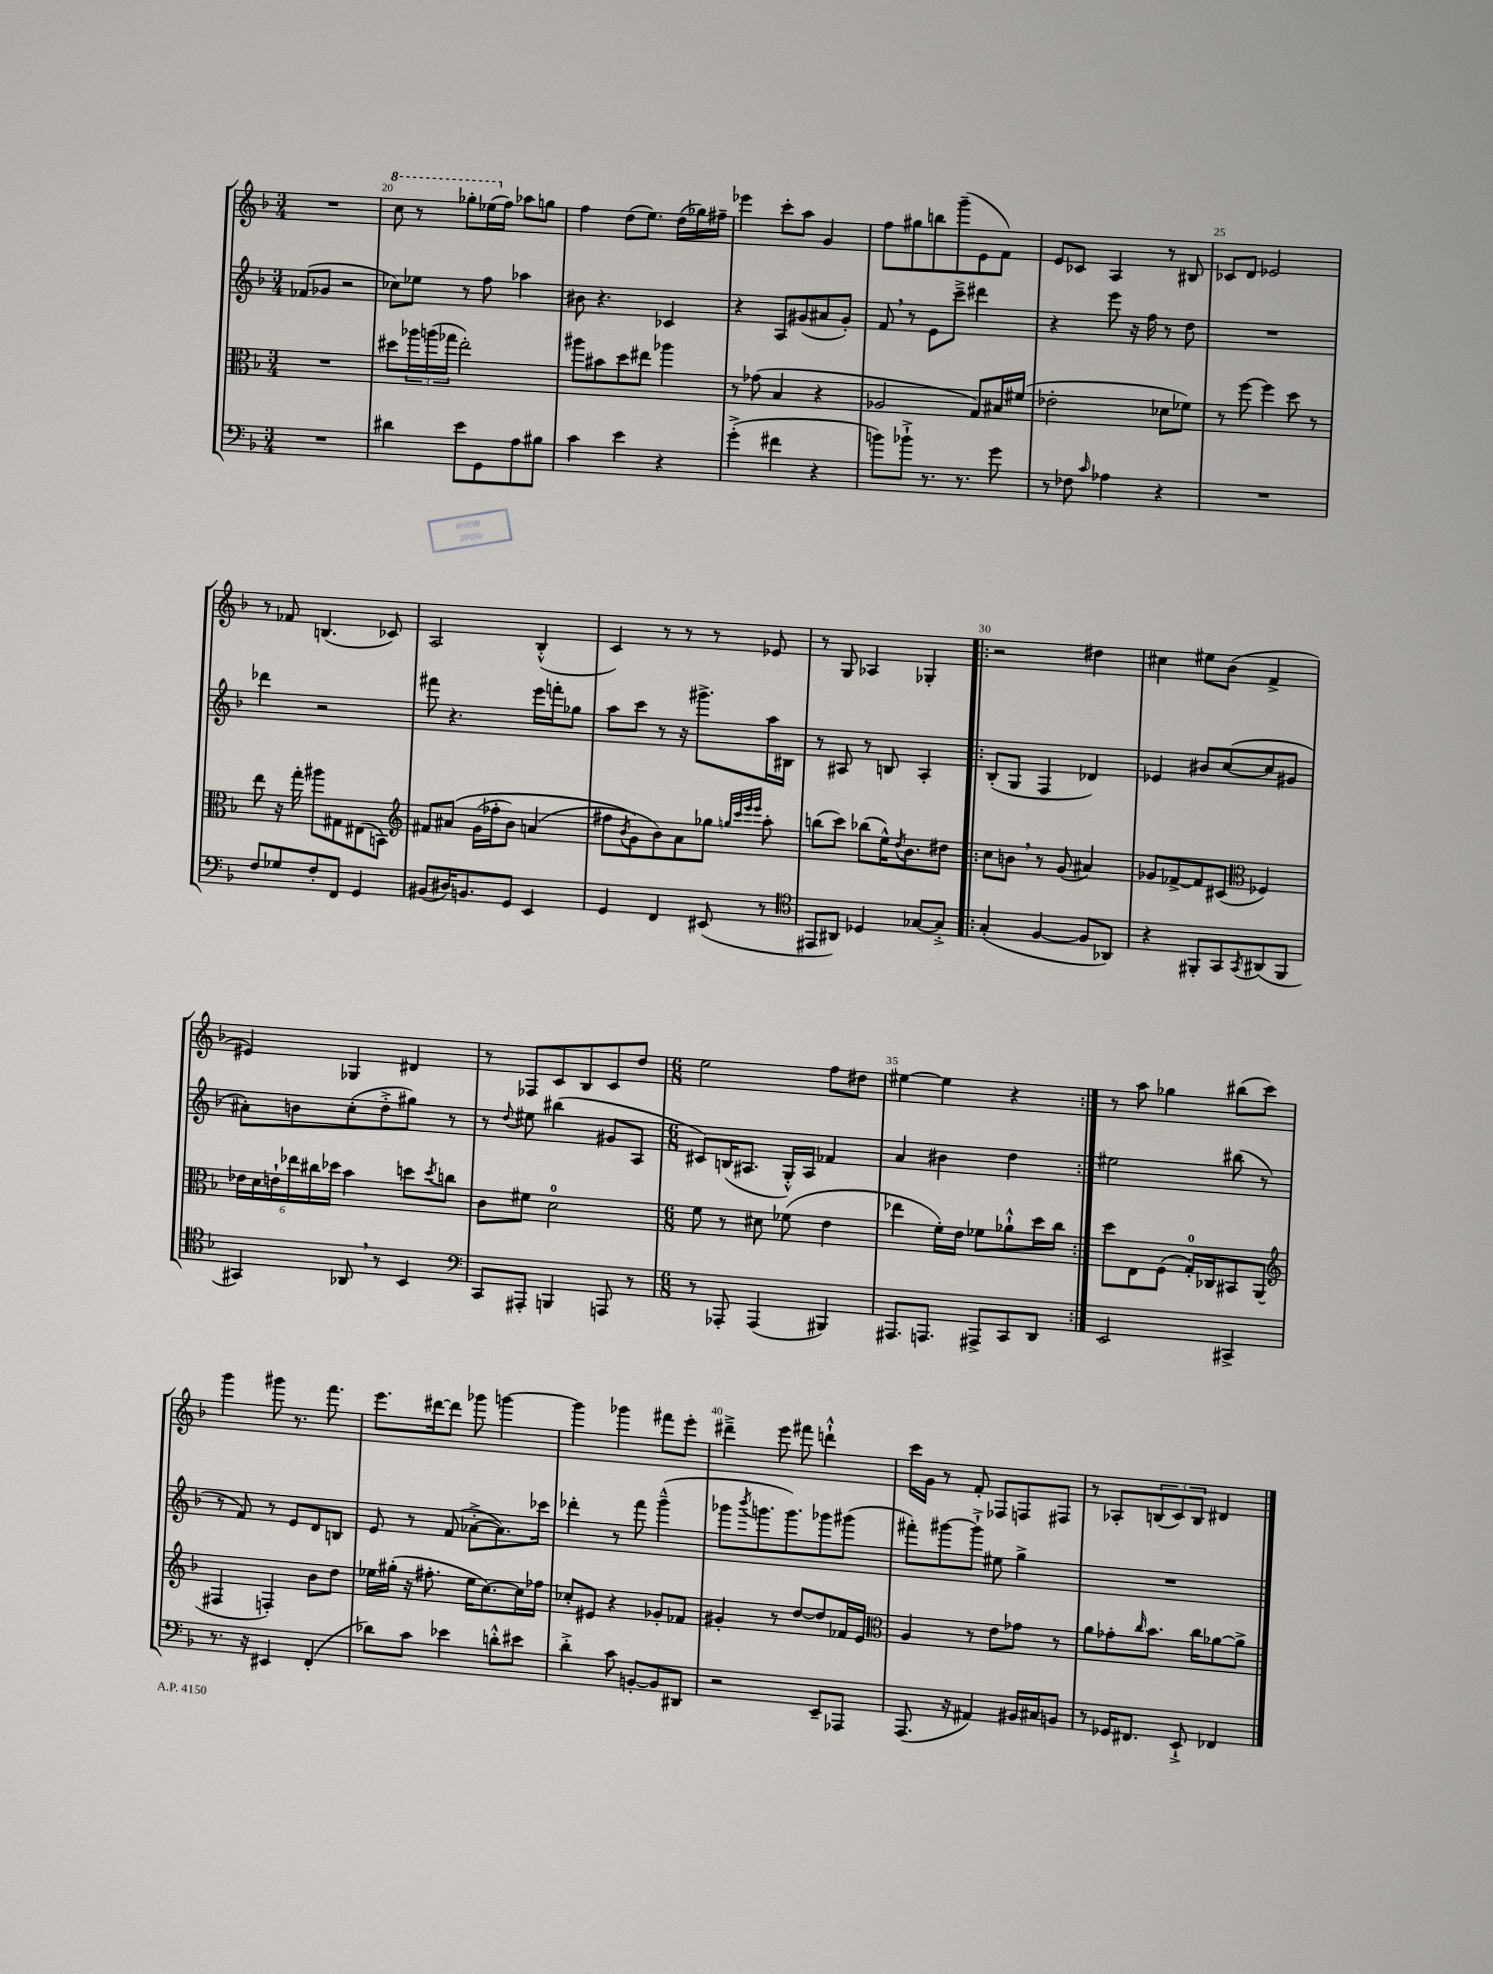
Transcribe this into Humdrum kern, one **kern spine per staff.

**kern	**kern	**kern	**kern
*staff4	*staff3	*staff2	*staff1
*clefF4	*clefC3	*clefG2	*clefG2
*k[b-]	*k[b-]	*k[b-]	*k[b-]
*M3/4	*M3/4	*M3/4	*M3/4
2.r	2.r	(8f-/L	2.r
.	.	8g-/J	.
.	.	2r	.
=	=	=	=
4d#\	8dd#\L	8cc-\L)	8ccc\
.	24aa-\L	8ee-\J	8r
.	(24aa\	.	.
.	24gg-\JJ	.	.
8e\L	2ee'\)	8r	8ggg-'\L
8GG\	.	8ff\	(16eee-\L
.	.	.	16ff\JJ)
8A\	.	4aa-\	8aa-\L
8B#\J	.	.	8gg\J
=	=	=	=
4c\	8aa#\L	8b#\	4ff\
.	8b#\	4.r	.
4e\	8dd\	.	(8dd\L
.	8ee#\J	.	8.ee\J)
4r	4aa-\	4c-/	.
.	.	.	(16dd\LL
.	.	.	16gg-\)
.	.	.	16ff#~\JJ
=	=	=	=
(4g'^\	8r	4r	4eee-\
.	(8g-\	.	.
4f#\	4B-/	8A/L	8ccc'\L
.	.	(8g#/	8aa\J
4r	4r	8a#/	4g/
.	.	8g#'/J)	.
=	=	=	=
8b\L)	2A-/	8f/	8ff\L
8b-`^\J	.	8r	8gg#\
8.r	.	8e\L	8bb\
.	.	8ccc~^\J	(8ggg~\
8.r	.	.	.
.	8G/L)	4ddd#\	8e\
8g\	16B#/L	.	8f\J)
.	(16f#/JJ	.	.
=	=	=	=
8r	2e-'\	4r	8e/L
8F-\	.	.	8c-/J
16qqc/	.	.	.
4A-\	.	8eee\	4A/
.	.	16r	.
.	.	16ff\	.
4r	8d-\L	8r	8r
.	8f-\J)	8dd\	8B#/
=	=	=	=
2.r	8r	2.r	8c-/L
.	[8ff\	.	8d/J
.	4ff\]	.	2e-/
.	8dd\	.	.
.	8r	.	.
=	=	=	=
8F/L	8ee\	4ddd-\	8r
8G-/	16r	.	8f-/
.	16gg'\	.	.
8F'/	8aa#\L	2r	(4.B/
8FF/J	8G#\	.	.
4GG/	(8E#\	.	.
.	8BB\J)	.	8c-/)
=	=	=	=
*	*clefG2	*	*
(8BB#/L	8f#/L	8fff#\	2A/
16D#/K)	&(8a#/J	4.r	.
8.BB/	.	.	.
.	(16g\LL	.	.
.	16ff-'\J	.	.
8GG/J	8b-\J)	.	.
4EE/	(4a/	16eee\LL	(4B-'^^/
.	.	16fff'\J	.
.	.	8gg-\J	.
=	=	=	=
4GG/	8ff#\L	8aa\L	4c/)
.	8qb-/	.	.
.	8g\&)	8ccc\J	.
4FF/	8b-\)	8r	8r
.	8a\	16r	8r
.	.	8.ggg#^\L	.
(8EE#/	8gg-\J	.	8r
.	32qqgg/LLL	.	.
.	32qqccc/	.	.
.	32qqeee/	.	.
.	32qqeee/JJJ	.	.
8r	8aa'\	16aa\L	8e-/
.	.	16B#\JJ	.
=	=	=	=
*clefC4	*	*	*
8EE#/L	(8bb\L	8r	8r
8AA#/J)	8ccc\J)	8A#/	8G/
4D-/	(8bb-\L	8r	4A-/
.	16ee^^\K)	8B/	.
.	8qdd/	.	.
.	8.b-\	.	.
[8G-/L	.	4A#'/	4G-'/
8G-'^/]J	8dd#\J	.	.
=!|:	=!|:	=!|:	=!|:
(4G'/	8cc\L	(8B-'/L	2r
.	8b\J	8G/J	.
[4F/	8r	4F/	.
.	(8g/	.	.
8F/]L	4a#/)	4d-/)	4dd#\
8AA-/J)	.	.	.
=	=	=	=
4r	8g-/L	4e-/	4cc#\
.	[8f-^/	.	.
8FF#'/L	8f-/]	8b#/L	8ee#\L
8GG/	(8c#/J	([8cc/	(8b-\J
*	*clefC3	*	*
8qGG/	.	.	.
(8AA#/	4F-/)	8cc/]	4f^/
8FF#/J	.	8g#/J	.
=	=	=	=
4GG#/)	24e-\LL	8a#'\L)	4e#/)
.	24d\	.	.
.	24e`\	.	.
.	24ee-\	8b\	.
.	24cc#\	.	.
.	24dd-\JJ	.	.
8AA-/	4b-\	(8cc'\	4G-/
8r	.	8dd'^\	.
4BB-/	8dd\L	8gg#\J)	4d#/
.	8qdd/	.	.
.	8cc\J	8r	.
=	=	=	=
*clefF4	*	*	*
8CC/L	8c\L	8r	8r
.	.	8qqdd/	.
8AAA#'/J	8f#\J	8ee#\	8F-/L
4BBB/	2d\	(4bb#\	8c/
.	.	.	8B-/
8AAA/	.	8g#/L	8c/
8r	.	8A/J	8dd/J
=	=	=	=
*M6/8	*M6/8	*M6/8	*M6/8
8r	8f\	8c#/L)	2ee\
8AAA-'/	8r	(16B/K	.
.	.	8.A#/J	.
(4AAA-/	8d#\	.	.
.	(8f-\	16G'^^/LL)	.
.	.	16A#/JJ	.
4BBB#/)	4e\	4f-/	8ff\L
.	.	.	8dd#\J
=	=	=	=
8.AAA#/L	4ee-\	4a/	[4ee#\
8.AAA/J	.	.	.
.	16f'\LL)	4b#\	4ee#\]
.	16e\JJ	.	.
8AAA#^/L	8f-\L	.	.
8CC/	8a-`^^\	4dd\	4r
8DD/J	16dd\L	.	.
.	16cc\JJ	.	.
=:|!	=:|!	=:|!	=:|!
2EE/	8dd\L	2ee#\	8r
.	8E\	.	8aa\
.	(8F\J	.	4gg-\
.	16G'/LL)	.	.
.	16C-/J	.	.
4CC#^/	8BB#/	(8bb#\	(8bb#\L
.	(8AA/J	8r	8ccc\J)
=	=	=	=
*	*clefG2	*	*
8.r	4F#/	8r	4ggg\
.	.	8f/)	.
16r	.	.	.
4EE#/	4F'/)	8r	8ggg#\
.	.	8e/L	8.r
(4FF'/	8b-\L	8d/	.
.	.	.	8.fff\
.	8dd\J	8B/J	.
=	=	=	=
8d-\L)	16ee-\LL	8e/	8.eee\L
.	(16gg#'\JJ	.	.
8c\J	16r	8r	.
.	8.ff#'\	.	[16ddd#\k
4e-\	.	(8f/	8ddd#\]J
.	16ee-\LK	[8a-'^\L	8ggg-\
.	[8.cc\)	.	.
8d'^^\L	.	8.a-\])	[4ggg\
8e#\J	16cc\]L	.	.
.	16ff-\JJ	16ccc-\Jk	.
=	=	=	=
4d'^\	8cc-'/L	4ddd-'\	4ggg\]
.	8e#/J	.	.
8c\	4r	8r	4ggg-\
[8BB'/L	.	8fff\	.
8BB/]	8g-'/L	(4ggg~^^\	8fff#\L
8DD#/J	8f-/J	.	8eee'\J
=	=	=	=
2r	4g#'/	8ggg-\L	4ddd#~^\
.	.	8qbbb-/	.
.	.	8.ggg\	.
.	8r	.	8eee\
.	.	8.ggg\)	.
.	[8dd/L	.	8fff#\
8EE~/L	8dd/]	8ggg-\	4ddd`^^\
8AAA-/J	16f-/L	(8ggg#\J	.
.	16e/JJ	.	.
=	=	=	=
*	*clefC3	*	*
(8.AAA/	4A/	8fff#'\L)	16ccc\LL
.	.	.	16g\JJ
.	.	[8ggg#\	8r
16r	.	.	.
4AA#/)	8r	8ggg#`^\]J	8f'/
.	8e\L	8ee#\	8F-/L
16BB#/LL	8g-\J	4gg^\	8F/
16C#/J	.	.	.
8BB/J	8r	.	8F#/J
=	=	=	=
8r	8a\L	2.r	8r
16GG-/LK	8g-'\	.	8A-'/L
8.FF#/J	.	.	.
.	16qqcc/	.	.
.	8.b-\J	.	(12B/
.	.	.	12c/)
8EE`^/	.	.	.
.	.	.	12B/J
.	16cc\LK	.	.
4FF-/	[8a-\	.	4d#/
.	8a-^\]J	.	.
==	==	==	==
*-	*-	*-	*-
